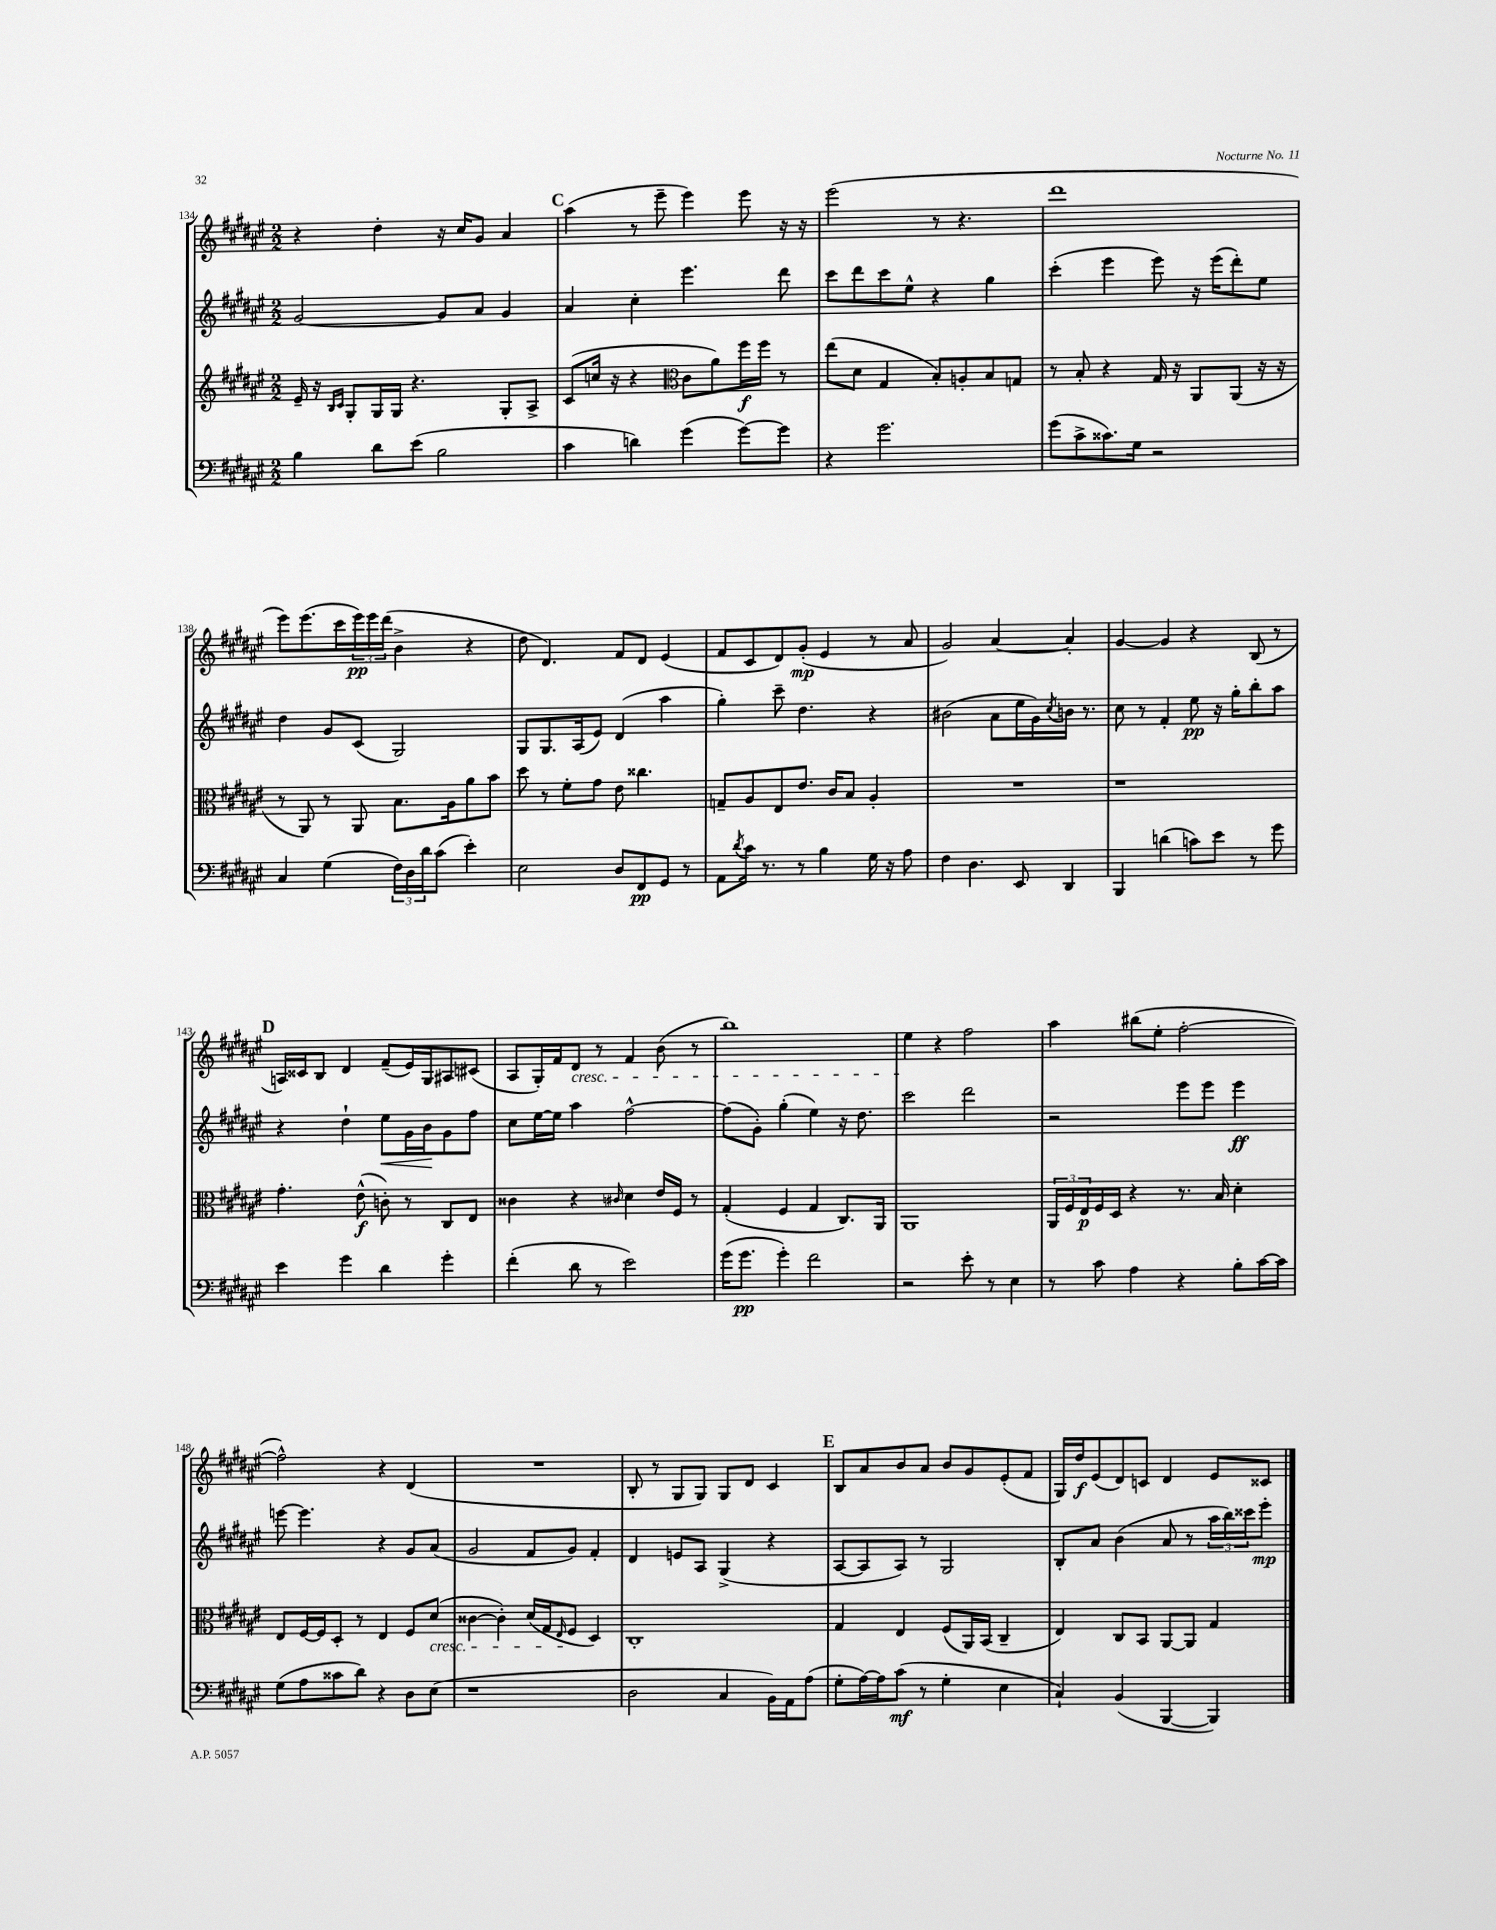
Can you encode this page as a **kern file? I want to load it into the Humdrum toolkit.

**kern	**kern	**kern	**kern
*staff4	*staff3	*staff2	*staff1
*clefF4	*clefG2	*clefG2	*clefG2
*k[f#c#g#d#a#e#]	*k[f#c#g#d#a#e#]	*k[f#c#g#d#a#e#]	*k[f#c#g#d#a#e#]
*M2/2	*M2/2	*M2/2	*M2/2
4B	16e#~	[2g#	4r
.	16r	.	.
.	16qqB	.	.
.	16qqc#	.	.
.	8G#'	.	.
8d#	16G#	.	4dd#'
.	16G#	.	.
(8e#	4.r	.	.
2B	.	8g#]	16r
.	.	.	16cc#
.	.	8a#	8g#
.	8G#'	4g#	4a#
.	8A#^	.	.
=	=	=	=
4c#	(8c#	4a#	(4aa#
.	16cc	.	.
.	16r	.	.
4d)	4r	4cc#'	8r
.	.	.	8eee#~
*	*clefC3	*	*
(4g#	8c#	4.eee#	4eee#)
.	8a#)	.	.
[8g#)	16ff#	.	8eee#
.	16ff#	.	.
8g#]	8r	8ddd#	16r
.	.	.	16r
=	=	=	=
4r	(8ee#	8ccc#	(2eee#
.	8d#	8ddd#	.
2.g#	4G#	8ccc#	.
.	.	8ee#^^	.
.	8B')	4r	8r
.	8A'	.	4.r
.	8B	4gg#	.
.	8G	.	.
=	=	=	=
(8g#	8r	(4ccc#'	1ddd#
8c#^	8B'	.	.
8.c##)	4r	4eee#	.
16G#	.	.	.
2r	16G#	8eee#)	.
.	16r	.	.
.	8AA#	16r	.
.	.	(16eee#	.
.	(8AA#	8ddd#')	.
.	16r	8ee#	.
.	16r	.	.
=	=	=	=
4C#	8r	4dd#	8eee#)
.	8AA#)	.	(8.eee#
(4G#	8r	8g#	.
.	.	.	16ccc#
.	8AA#	(8c#	24eee#)
.	.	.	24eee#
.	.	.	(24ddd#
24F#)	8.B	2G#)	4b^
24D#	.	.	.
24d#	.	.	.
(8c#	.	.	.
.	16A#	.	.
4e#')	8a#	.	4r
.	8b	.	.
=	=	=	=
2E#	8dd#	8G#	8dd#
.	8r	8.G#	4.d#)
.	8f#'	.	.
.	.	(16A#	.
.	8g#	8e#)	.
8D#	8e#	(4d#	8f#
8FF#	4.cc##	.	8d#
8GG#	.	4aa#	(4e#
8r	.	.	.
=	=	=	=
8AA#	8G~	4gg#')	8f#
8qd#	.	.	.
16c#	8A#	.	8c#
8.r	.	.	.
.	8E#	8ccc#~	8d#)
8r	8.e#	4.dd#	(8g#'
4B	.	.	4e#
.	16c#	.	.
.	8B	.	.
16G#	4A#'	4r	8r
16r	.	.	.
8A#	.	.	8a#
=	=	=	=
4F#	1r	(2b#	2g#)
4.D#	.	.	.
.	.	8a#	[4a#
8EE#	.	16ee#	.
.	.	16g#)	.
.	.	8qcc#	.
4DD#	.	16b	4a#']
.	.	8.r	.
=	=	=	=
4BBB	1r	8cc#	[4g#
.	.	8r	.
(4d	.	4f#'	4g#]
8c)	.	8ee#	4r
8e#	.	16r	.
.	.	16gg#'	.
8r	.	8bb'	(8B
8g#	.	8aa#	8r
=	=	=	=
4e#	4.g#'	4r	16A)
.	.	.	16c##
.	.	.	8B
4g#	.	4dd#`	4d#
.	(8e#^^	.	.
4d#	8c')	8ee#	(8f#~
.	8r	16g#	16e#)
.	.	16b	16G#
4g#'	8C#	8g#	8A#
.	8E#	8ff#	(8c#
=	=	=	=
(4f#'	4c##	8cc#	8A#
.	.	[16ee#	16G#')
.	.	16ee#]	16f#
8d#	4r	4aa#	8d#
8r	.	.	8r
.	16qqc#	.	.
2e#)	4d#	[2ff#^^	4f#
.	16e#	.	(8b
.	16F#	.	.
.	8r	.	8r
=	=	=	=
(16g#	(4G#'	(8ff#]	1bb)
8.g#	.	.	.
.	.	8g#')	.
4g#')	4F#	(4gg#'	.
2f#	4G#	4ee#)	.
.	8.C#)	16r	.
.	.	8.dd#	.
.	16AA#	.	.
=	=	=	=
2r	1AA#	2ccc#	4ee#
.	.	.	4r
8e#'	.	2ddd#	2ff#
8r	.	.	.
4E#	.	.	.
=	=	=	=
8r	24AA#	2r	4aa#
.	24F#	.	.
.	24E#	.	.
8c#	16F#	.	.
.	16D#	.	.
4A#	4r	.	(8bb#
.	.	.	8ee#'
4r	8.r	8eee#	[2ff#'
.	.	8eee#	.
.	16B	.	.
8B'	4d#'	4eee#	.
[16c#	.	.	.
16c#]	.	.	.
=	=	=	=
(8G#	8E#	[8eee	2ff#^^])
8A#	[16F#	4.eee]	.
.	16F#]	.	.
8c##	8D#'	.	.
8d#)	8r	.	.
4r	4E#	4r	4r
8D#	8F#	8g#	(4d#
(8E#	(8d#	(8a#	.
=	=	=	=
1r	[4c##	2g#	1r
.	4c##'])	.	.
.	(16d#	8f#	.
.	16G#	.	.
.	16qqE#	.	.
.	8F#	8g#)	.
.	4D#)	4f#'	.
=	=	=	=
2D#	1C#'	4d#	8B'
.	.	.	8r
.	.	8e	8G#
.	.	8A#	8G#)
4C#	.	(4G#^	8G#
.	.	.	8d#
16BB)	.	4r	4c#
16AA#	.	.	.
(8A#	.	.	.
=	=	=	=
8G#'	4G#	[8A#	8B
[16A#)	.	8A#]	8a#
16A#]	.	.	.
(8c#	4E#	8A#)	8b
8r	.	8r	8a#
4G#'	(8F#	2G#	8b
.	16AA#)	.	8g#
.	(16BB	.	.
4E#	4C#~	.	(8e#'
.	.	.	8f#
=	=	=	=
4C#`)	4E#)	8B'	16G#)
.	.	.	16dd#
.	.	8a#	(8e#
(4BB	8C#	(4b	8d#)
.	8BB	.	8c
[4BBB	[8AA#	8a#	4d#
.	8AA#]	8r	.
4BBB])	4G#	24aa#	8e#
.	.	24bb)	.
.	.	24ccc##	.
.	.	8eee#'	8c##
==	==	==	==
*-	*-	*-	*-
